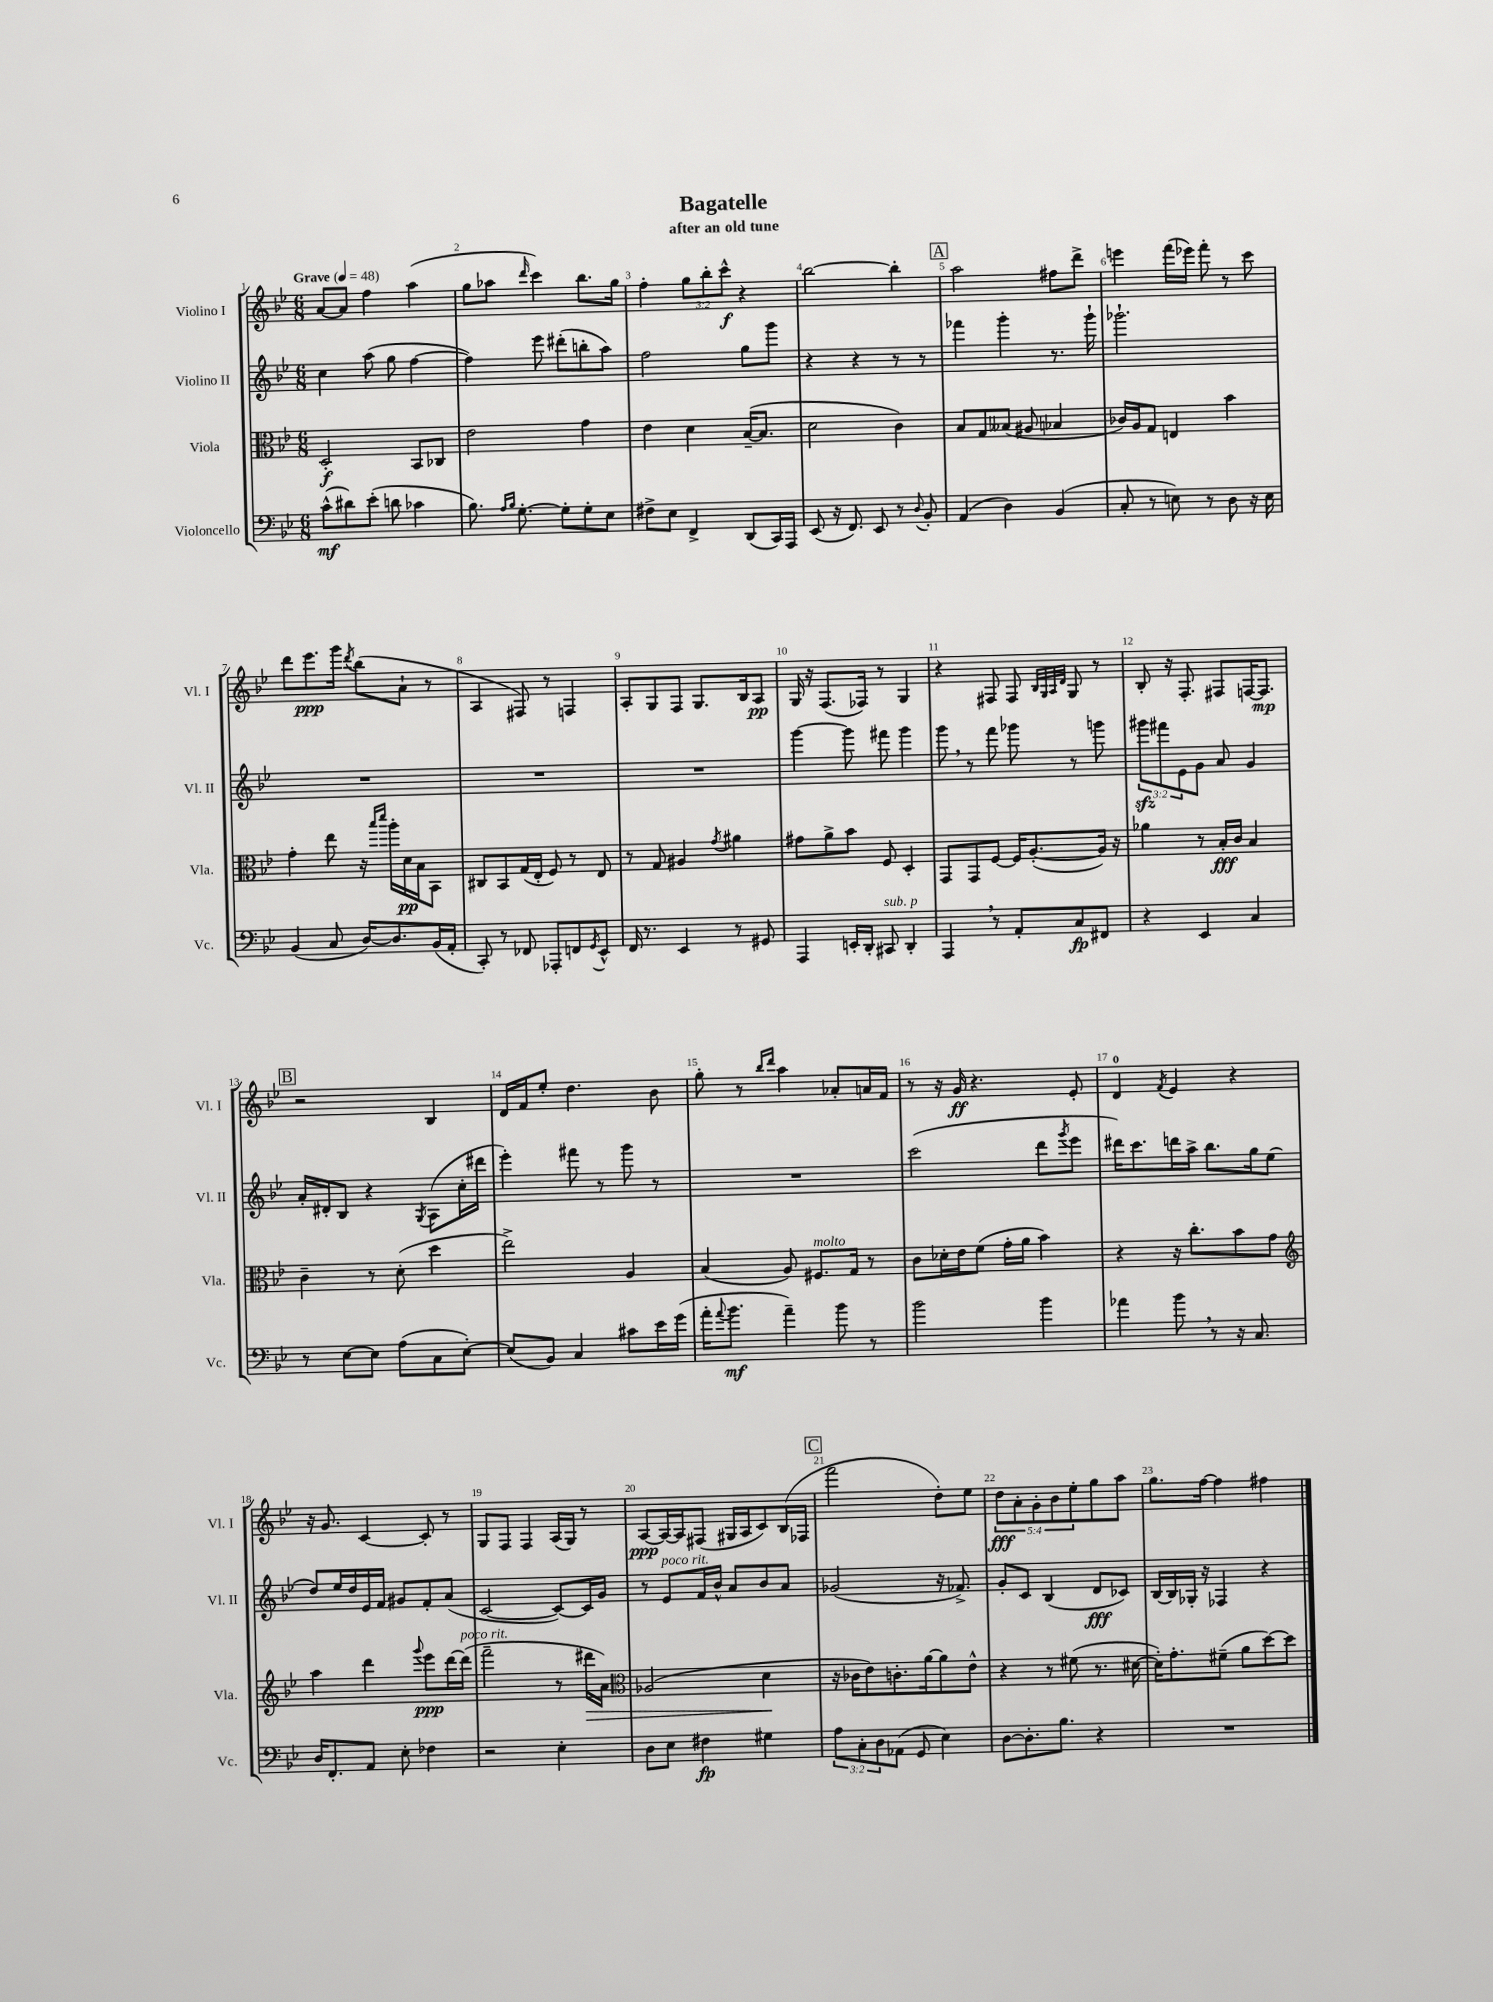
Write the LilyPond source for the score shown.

\header { title = "Bagatelle" subtitle = "after an old tune" }
<<
\new StaffGroup <<
\new Staff = "s0" \with { instrumentName = "Violino I" shortInstrumentName = "Vl. I" } {
    \clef treble \key bes \major \numericTimeSignature \time 6/8 \override Staff.TupletNumber.text = #tuplet-number::calc-fraction-text \tempo "Grave" 4 = 48
    a'8~ a'8 f''4 a''4( |
    g''8 aes''8 \grace { d'''16 } c'''4) bes''8. g''16 |
    f''4-. \tuplet 3/2 { g''8 bes''8-. c'''8-^\f } r4 |
    bes''2~ bes''4-. |
    \mark \markup { \box "A" } a''2 fis''8 d'''8-> |
    e'''4 f'''16( ees'''16) f'''8-. r8 c'''8 |
    d'''8 ees'''8.\ppp g'''16 \acciaccatura { d'''8 } bes''8( a'8-! r8 |
    a4 fis8) r8 f4 |
    a8-. g8 f8 g8. bes16 a8\pp |
    g16 r16 f8.( fes16) r8 g4 |
    r4 fis8 fis8 \grace { bes32 g32 a32 d'32 } g8 r8 |
    bes8-. r16 f8.-. fis8 f16~ f8.\mp |
    \mark \markup { \box "B" } r2 bes4 |
    d'16 f'16 ees''8-. d''4. bes'8 |
    g''8-. r8 \grace { bes''16 d'''16 } a''4 aes'8-. a'16 f'16 |
    r8 r16 g'16\ff r4. ees'8-. |
    d'4-0 \acciaccatura { f'8 } ees'4 r4 |
    r16 g'8. c'4~ c'8-. r8 |
    g8 f8 f4 a16( g16) r8 |
    a8~\ppp a16~ a16 fis8( gis16 a16 c'8) bes16( fes16 |
    \mark \markup { \box "C" } f'''2 d''8-.) ees''8 |
    \tuplet 5/4 { d''8\fff a'8-. g'8-. bes'8 ees''8-. } g''8 a''8 |
    g''8. f''16~ f''4 fis''4 \bar "|." |
}
\new Staff = "s1" \with { instrumentName = "Violino II" shortInstrumentName = "Vl. II" } {
    \clef treble \key bes \major \numericTimeSignature \time 6/8 \override Staff.TupletNumber.text = #tuplet-number::calc-fraction-text
    c''4 a''8( g''8 f''4~ |
    f''4) ees'''8 dis'''8-.( b''8-. a''8) |
    f''2 g''8 g'''8 |
    r4 r4 r8 r8 |
    \mark \markup { \box "A" } fes'''4 g'''4-. r8. g'''16-! |
    ges'''2.-! |
    R2. |
    R2. |
    R2. |
    g'''4~ g'''8 fis'''8 g'''4 |
    g'''8 \breathe r8 f'''8 ges'''8 r8 g'''8 |
    \tuplet 3/2 { gis'''8\sfz fis'''8 ees'8 } g'8 a'8 g'4 |
    \mark \markup { \box "B" } a'16-. dis'16-. bes8 r4 \acciaccatura { g8 } a8( c''16-. dis'''16 |
    ees'''4-.) fis'''8 r8 g'''8 r8 |
    R2. |
    c'''2( d'''8 \acciaccatura { g'''8 } ees'''8 |
    dis'''16) c'''8. d'''16 a''16-> bes''8. g''16 ees''8( |
    d''8) ees''16 d''16 ees'16 f'16 gis'8 f'8-. a'8( |
    c'2~ c'8~) c'16 g'16 |
    r8 ees'8^\markup { \italic "poco rit." } f'16 bes'16-^ a'8 bes'8 a'8 |
    \mark \markup { \box "C" } ges'2( r16 fes'8.->) |
    g'8-. c'8 bes4( d'8\fff ces'8) |
    bes16~ bes16 ges16-. r16 fes4 r4 \bar "|." |
}
\new Staff = "s2" \with { instrumentName = "Viola" shortInstrumentName = "Vla." } {
    \clef alto \key bes \major \numericTimeSignature \time 6/8
    d2-.\f bes,8 ces8 |
    ees'2 g'4 |
    ees'4 d'4 bes16~--( bes8. |
    d'2 c'4) |
    \mark \markup { \box "A" } bes8 g8 beses8( ais8 bes4 |
    ces'16) a16 g8 e4 bes'4 |
    g'4-. ees''8 r16 \grace { bes''16 d'''16 } a''16-. d'16\pp bes16 bes,8 |
    cis8 bes,8 g16( ees16-. f8) r8 ees8 |
    r8 g8 ais4 \acciaccatura { g'8 } ais'4 |
    gis'8 a'8-> bes'8 f8 d4-. |
    g,8 g,8 f8~ f16 a8.~-.( a16) r16 |
    aes'4 r8 bes16-.\fff c'16 bes4 |
    \mark \markup { \box "B" } c'4-- r8 d'8-.( d''4 |
    ees''2->) a4 |
    bes4( a8) fis8.^\markup { \italic "molto" } g16 r8 |
    c'8 des'16-. ees'16 f'8( g'16-. a'16 bes'4) |
    r4 r16 c''8.-. bes'8 g'8 |
    \clef treble a''4 d'''4 \appoggiatura { g'''8 } ees'''8\ppp d'''16~ d'''16^\markup { \italic "poco rit." }( |
    f'''2-- r8 dis'''16\> a'16) |
    \clef alto aes2( d'4\! |
    \mark \markup { \box "C" } r16 ces'16 ees'8) c'8.-. a'16~ a'8 ees'8-^ |
    r4 r8 fis'8( r8. dis'16~ |
    dis'16-.) g'8.-. fis'8--( a'8 d''8~) d''8 \bar "|." |
}
\new Staff = "s3" \with { instrumentName = "Violoncello" shortInstrumentName = "Vc." } {
    \clef bass \key bes \major \numericTimeSignature \time 6/8 \override Staff.TupletNumber.text = #tuplet-number::calc-fraction-text
    c'8-^\mf( dis'8) ees'8-.( d'8 ces'4 |
    bes8.) \grace { a16 bes16 } g8.~-. g8-. g8-. ees8 |
    fis8-> ees8 f,4-> d,8( c,16) a,,16 |
    ees,8( r16 f,8.) ees,8 r8 \appoggiatura { d8 } bes,8-. |
    \mark \markup { \box "A" } a,4( d4) bes,4( |
    c8-. r8 e8) r8 d8 r16 e16 |
    bes,4( c8 d16~) d8. bes,16( a,16-. |
    c,8-.) r8 fes,8 aes,,8-. f,8 \acciaccatura { g,8 } ees,8-^ |
    f,16 r8. ees,4 r8 gis,8 |
    a,,4 e,16-. d,16-. cis,8^\markup { \italic "sub. p" } d,4-. |
    a,,4 \breathe r8 a,8-. c8\fp fis,8 |
    r4 ees,4 c4 |
    \mark \markup { \box "B" } r8 ees8~ ees8 a8( c8 ees8~-.) |
    ees8( bes,8) c4 cis'8 ees'16 g'16( |
    a'16-. \appoggiatura { a'8 } bes'8.\mf a'4--) bes'8 r8 |
    bes'2 bes'4 |
    aes'4 bes'8 \breathe r8 r16 c8. |
    d16 f,8.-. a,8 ees8-. fes4 |
    r2 ees4-. |
    d8 ees8 fis4\fp gis4 |
    \mark \markup { \box "C" } \tuplet 3/2 { a8 c8-. d8 } aes,8( g,8 ees4) |
    d8~ d8.-. bes8. r4 |
    R2. \bar "|." |
}
>>
>>
\layout { \context { \Score \override BarNumber.break-visibility = ##(#f #t #t) barNumberVisibility = #all-bar-numbers-visible } }
